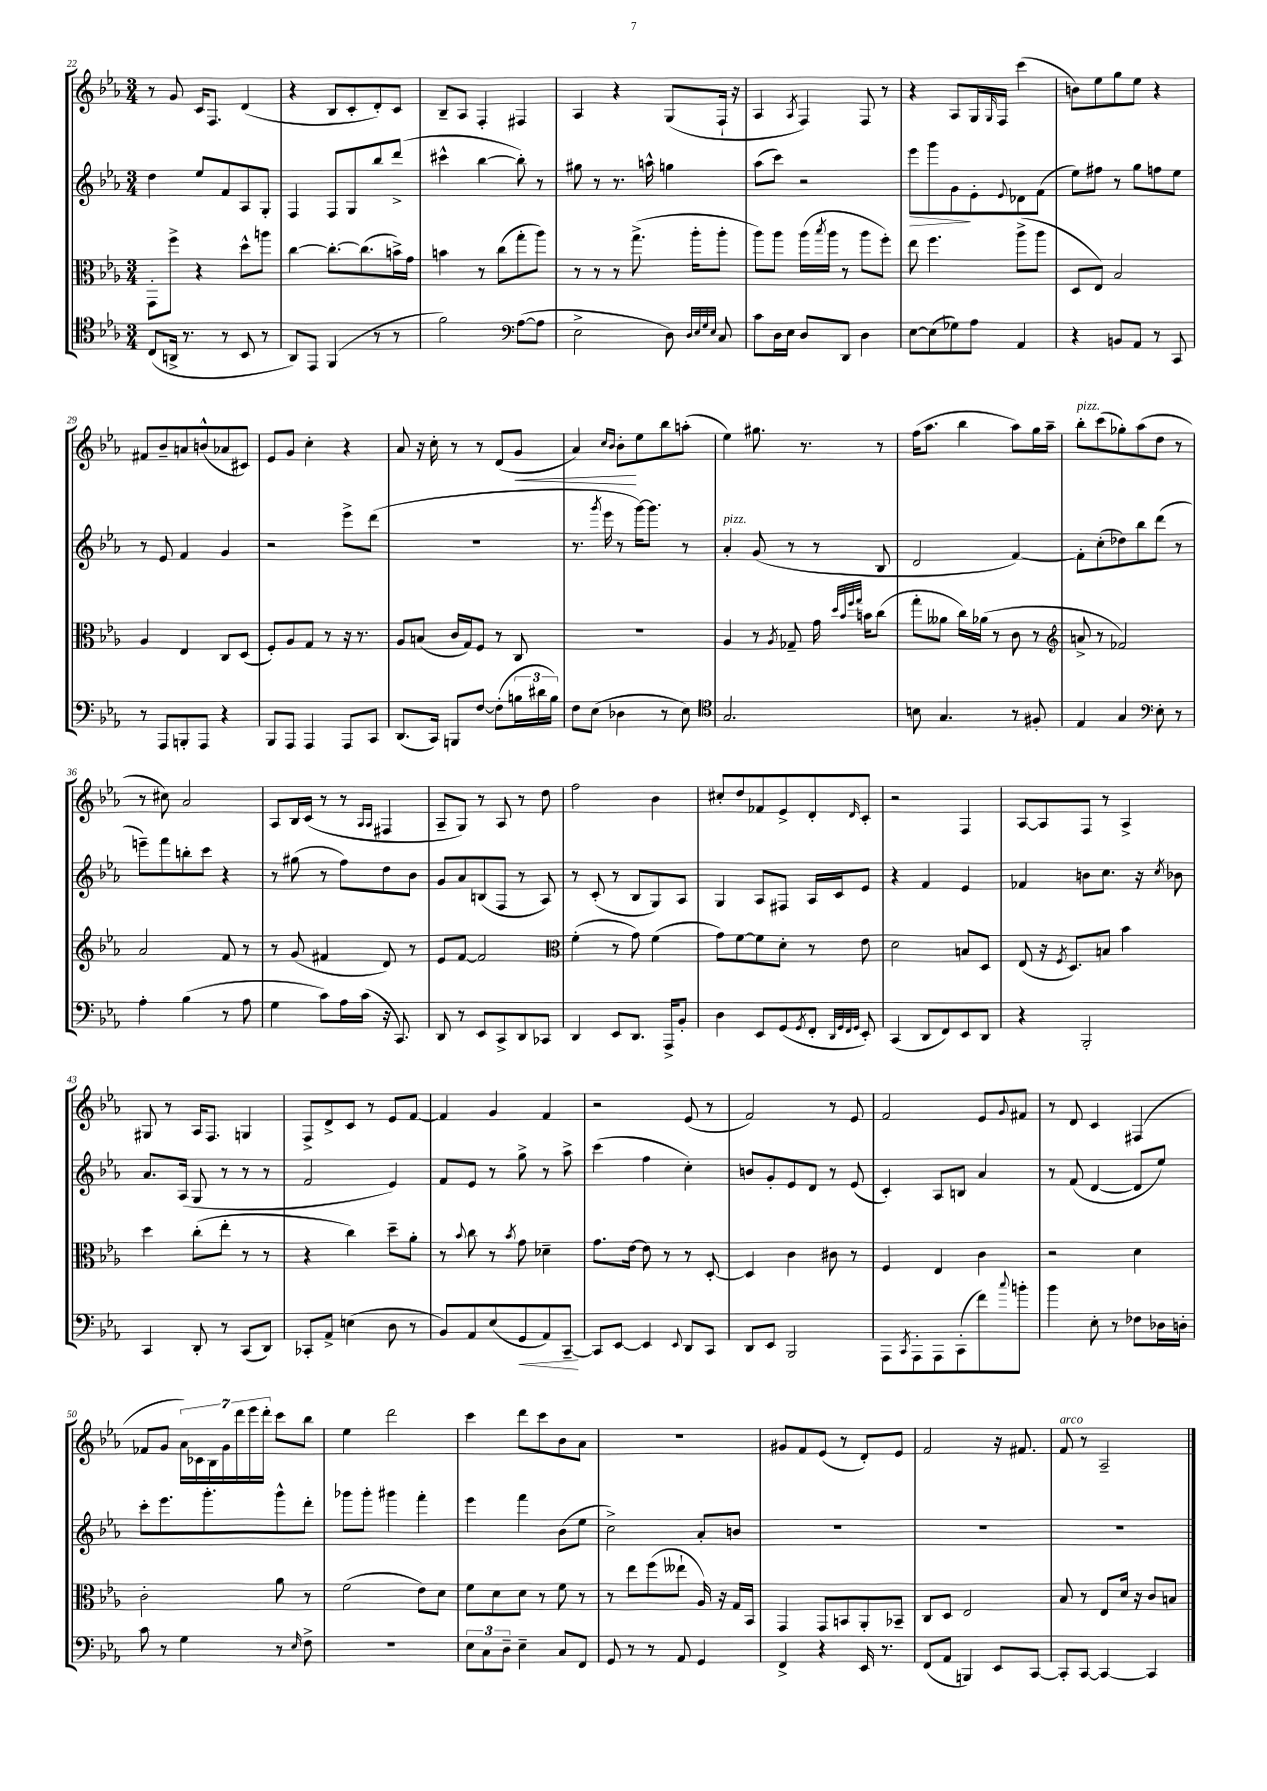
<<
\new StaffGroup <<
\new Staff = "s0" {
    \clef treble \key ees \major \numericTimeSignature \time 3/4
    r8 g'8 c'16 f8. d'4( |
    r4 bes8 c'8-. d'8-.) c'8 |
    bes8-- aes8 f4-. fis4 |
    aes4 r4 g8( f16-! r16 |
    aes4 \acciaccatura { aes8 } f4) f8 r8 |
    r4 aes8 g16 \grace { g16 } f16 c'''4( |
    b'8) ees''8 g''8 ees''8 r4 |
    fis'8 bes'8-- a'8 b'8-^( aes'8 cis'8) |
    ees'8 g'8 c''4-. r4 |
    aes'8 r16 c''16-. r8 r8 d'8( g'8\< |
    aes'4) \grace { c''16 bes'16 } bes'8-.\! ees''8 bes''8 a''8-.( |
    ees''4) gis''8. r8. r8 |
    f''16( aes''8. bes''4 aes''8) g''16 aes''16-- |
    bes''8-.^\markup { \italic "pizz." } c'''8( ges''8-.) aes''8( d''8 r8 |
    r8 cis''8) aes'2 |
    aes8 bes16 c'16( r8 r8 \grace { aes16 aes16 } fis4 |
    aes8-- g8) r8 aes8 r8 d''8 |
    f''2 bes'4 |
    cis''8-. d''8 fes'8 ees'8-> d'8-. \grace { d'16 } c'8-. |
    r2 f4 |
    aes8~ aes8 f8 r8 aes4-> |
    gis8 r8 aes16 f8. g4 |
    f8-> d'8-> c'8 r8 ees'8 f'8~ |
    f'4 g'4 f'4 |
    r2 ees'8( r8 |
    f'2) r8 ees'8 |
    f'2 ees'8 \appoggiatura { g'8 } fis'8 |
    r8 d'8 c'4 fis4( |
    fes'8 g'8 \tuplet 7/4 { aes'16) ces'16 bes16 g'16 d'''16 ees'''16 d'''16-. } c'''8 bes''8 |
    ees''4 d'''2 |
    c'''4 d'''8 c'''8 bes'8 aes'8 |
    R2. |
    gis'8 f'8 ees'8( r8 d'8-.) ees'8 |
    f'2 r16 fis'8. |
    f'8^\markup { \italic "arco" } r8 aes2-- \bar "|." |
}
\new Staff = "s1" {
    \clef treble \key ees \major \numericTimeSignature \time 3/4
    d''4 ees''8 f'8 aes8 g8-. |
    f4 f8 g8 bes''8 d'''8->( |
    cis'''4-^ bes''4~ bes''8-.) r8 |
    gis''8 r8 r8. a''16-^ g''4 |
    aes''8( c'''8) r2 |
    ees'''8\> g'''8 g'8\! ees'8-. \appoggiatura { ees'8 } des'8 f'8( |
    ees''8) fis''8 r8 g''8 f''8 ees''8 |
    r8 ees'8 f'4 g'4 |
    r2 ees'''8-> d'''8( |
    R2. |
    r8. \acciaccatura { g'''8 } ees'''16 r8 g'''16~) g'''8. r8 |
    aes'4-.^\markup { \italic "pizz." } g'8( r8 r8 bes8 |
    d'2 f'4~) |
    f'8-. c''8-.( des''8) bes''8 d'''8( r8 |
    e'''8--) f'''8 b''8-. c'''8 r4 |
    r8 gis''8( r8 f''8) d''8 bes'8 |
    g'8 aes'8 b8( f8 r8 aes8) |
    r8 c'8-.( r8 bes8 g8) aes8 |
    g4 aes8 fis8 aes16 c'16 ees'8 |
    r4 f'4 ees'4 |
    fes'4 b'8 c''8. r16 \acciaccatura { c''8 } bes'8 |
    aes'8. aes16( g8 r8 r8 r8 |
    f'2 ees'4) |
    f'8 ees'8 r8 g''8-> r8 aes''8-> |
    c'''4( f''4 c''4-.) |
    b'8 g'8-. ees'8 d'8 r8 ees'8( |
    c'4-.) aes8 b8 aes'4 |
    r8 f'8( d'4~ d'8 ees''8) |
    c'''8-. ees'''8. g'''8.-. g'''8-^ d'''8-. |
    ges'''8 ges'''8-. gis'''4 f'''4-. |
    ees'''4 f'''4 bes'8( ees''8 |
    c''2->) aes'8-. b'8 |
    R2. |
    R2. |
    R2. \bar "|." |
}
\new Staff = "s2" {
    \clef alto \key ees \major \numericTimeSignature \time 3/4
    g,8-. f''8-> r4 d''8-^ a''8 |
    c''4~ c''8.~-. c''8.( b'16->) g'16 |
    b'4 r8 c''8( g''8-. aes''8) |
    r8 r8 r8 g''8.->( aes''16-. aes''8-. |
    aes''8) aes''8 aes''16( \acciaccatura { bes''8 } aes''16 r8 aes''8 f''8-.) |
    ees''8 f''4. aes''8->( aes''8 |
    d8 ees8) bes2 |
    aes4 ees4 c8 d8( |
    f8-.) aes8 g8 r8 r16 r8. |
    aes8 b8( c'16 g16) f8 r8 c8 |
    R2. |
    aes4 r8 \acciaccatura { aes8 } ges8-- g'16 \grace { d''32 bes'32 f''32 g''32 } b'16 c''8( |
    g''8-. aeses'8 c''16) aes'16( r8 c'8 r8 |
    \clef treble a'8-> r8 fes'2) |
    aes'2 f'8 r8 |
    r8 g'8( fis'4 d'8) r8 |
    ees'8 f'8~ f'2 |
    \clef alto f'4-.( r8 g'8) f'4( |
    g'8) f'8~ f'8 d'8-. r8 ees'8 |
    d'2 b8 d8 |
    ees8( r16 \acciaccatura { f8 } d8.) b8 bes'4 |
    d''4 c''8-.( ees''8-. r8 r8 |
    r4 c''4) d''8-- aes'8-. |
    r8 \appoggiatura { bes'8 } c''8 r8 \acciaccatura { bes'8 } g'8 des'4-- |
    g'8. ees'16~ ees'8 r8 r8 d8~-. |
    d4 c'4 cis'8 r8 |
    f4 ees4 c'4 |
    r2 d'4 |
    c'2-. aes'8 r8 |
    f'2( ees'8) d'8 |
    f'8 d'8 d'8 r8 f'8 r8 |
    r8 ees''8 f''8( eeses''8-! aes16) r16 g16 bes,16 |
    g,4 g,8 b,8 aes,8-. bes,8-- |
    c8 d8 ees2 |
    bes8 r8 ees8 d'16 r16 c'8 b8 \bar "|." |
}
\new Staff = "s3" {
    \clef tenor \key ees \major \numericTimeSignature \time 3/4
    c8( a,16-> r8. r8 bes,8 r8 |
    aes,8) ees,8 f,4( r8 r8 |
    f'2) \clef bass aes8~( aes8 |
    ees2-> d8) \grace { d32 ees32 g32 ees32 } c8 |
    c'8 d16 ees16 d8 d,8 d4 |
    ees8~ ees8( ges8) aes8 aes,4 |
    r4 b,8 aes,8 r8 c,8 |
    r8 aes,,8 b,,8-. aes,,8 r4 |
    bes,,8 aes,,8 aes,,4 aes,,8 c,8 |
    d,8.( c,16) b,,8 f8~ f8-.( \tuplet 3/2 { b16 dis'16 b16) } |
    f8 ees8( des4 r8 ees8) |
    \clef tenor g2. |
    b8 g4. r8 fis8-. |
    ees4 g4 \clef bass ees8-. r8 |
    aes4-. bes4( r8 aes8 |
    g4 c'8) aes16 c'16( r16 c,8.) |
    d,8 r8 ees,8 c,8-> d,8 ces,8 |
    d,4 ees,8 d,8. aes,,16-> bes,8-. |
    d4 ees,8 g,8( \acciaccatura { g,8 } f,8-. \grace { d,32 g,32 f,32 g,32 } ees,8-.) |
    c,4( d,8 f,8) ees,8 d,8 |
    r4 bes,,2-. |
    c,4 d,8-. r8 c,8( d,8) |
    ces,8-. aes,8-> e4( d8 r8 |
    bes,8) aes,8 ees8( g,8\< aes,8) c,8~--\! |
    c,8 ees,8~ ees,4 \appoggiatura { ees,8 } d,8 c,8 |
    d,8 ees,8 bes,,2 |
    aes,,8 \acciaccatura { c,8 } aes,,8-. aes,,8 c,8-.( f'8) \appoggiatura { c''8 } b'8-. |
    bes'4 ees8-. r8 fes8 des16 d16-. |
    c'8 r8 g4 r8 \grace { ees16 } f8-> |
    R2. |
    \tuplet 3/2 { ees8 c8 d8-- } ees4-- c8 f,8 |
    g,8 r8 r8 aes,8 g,4 |
    f,4-> r4 ees,16 r8. |
    f,8( aes,8 b,,4) ees,8 c,8~ |
    c,8-. c,8~ c,4~ c,4 \bar "|." |
}
>>
>>
\layout { \context { \Score currentBarNumber = #22 } }
